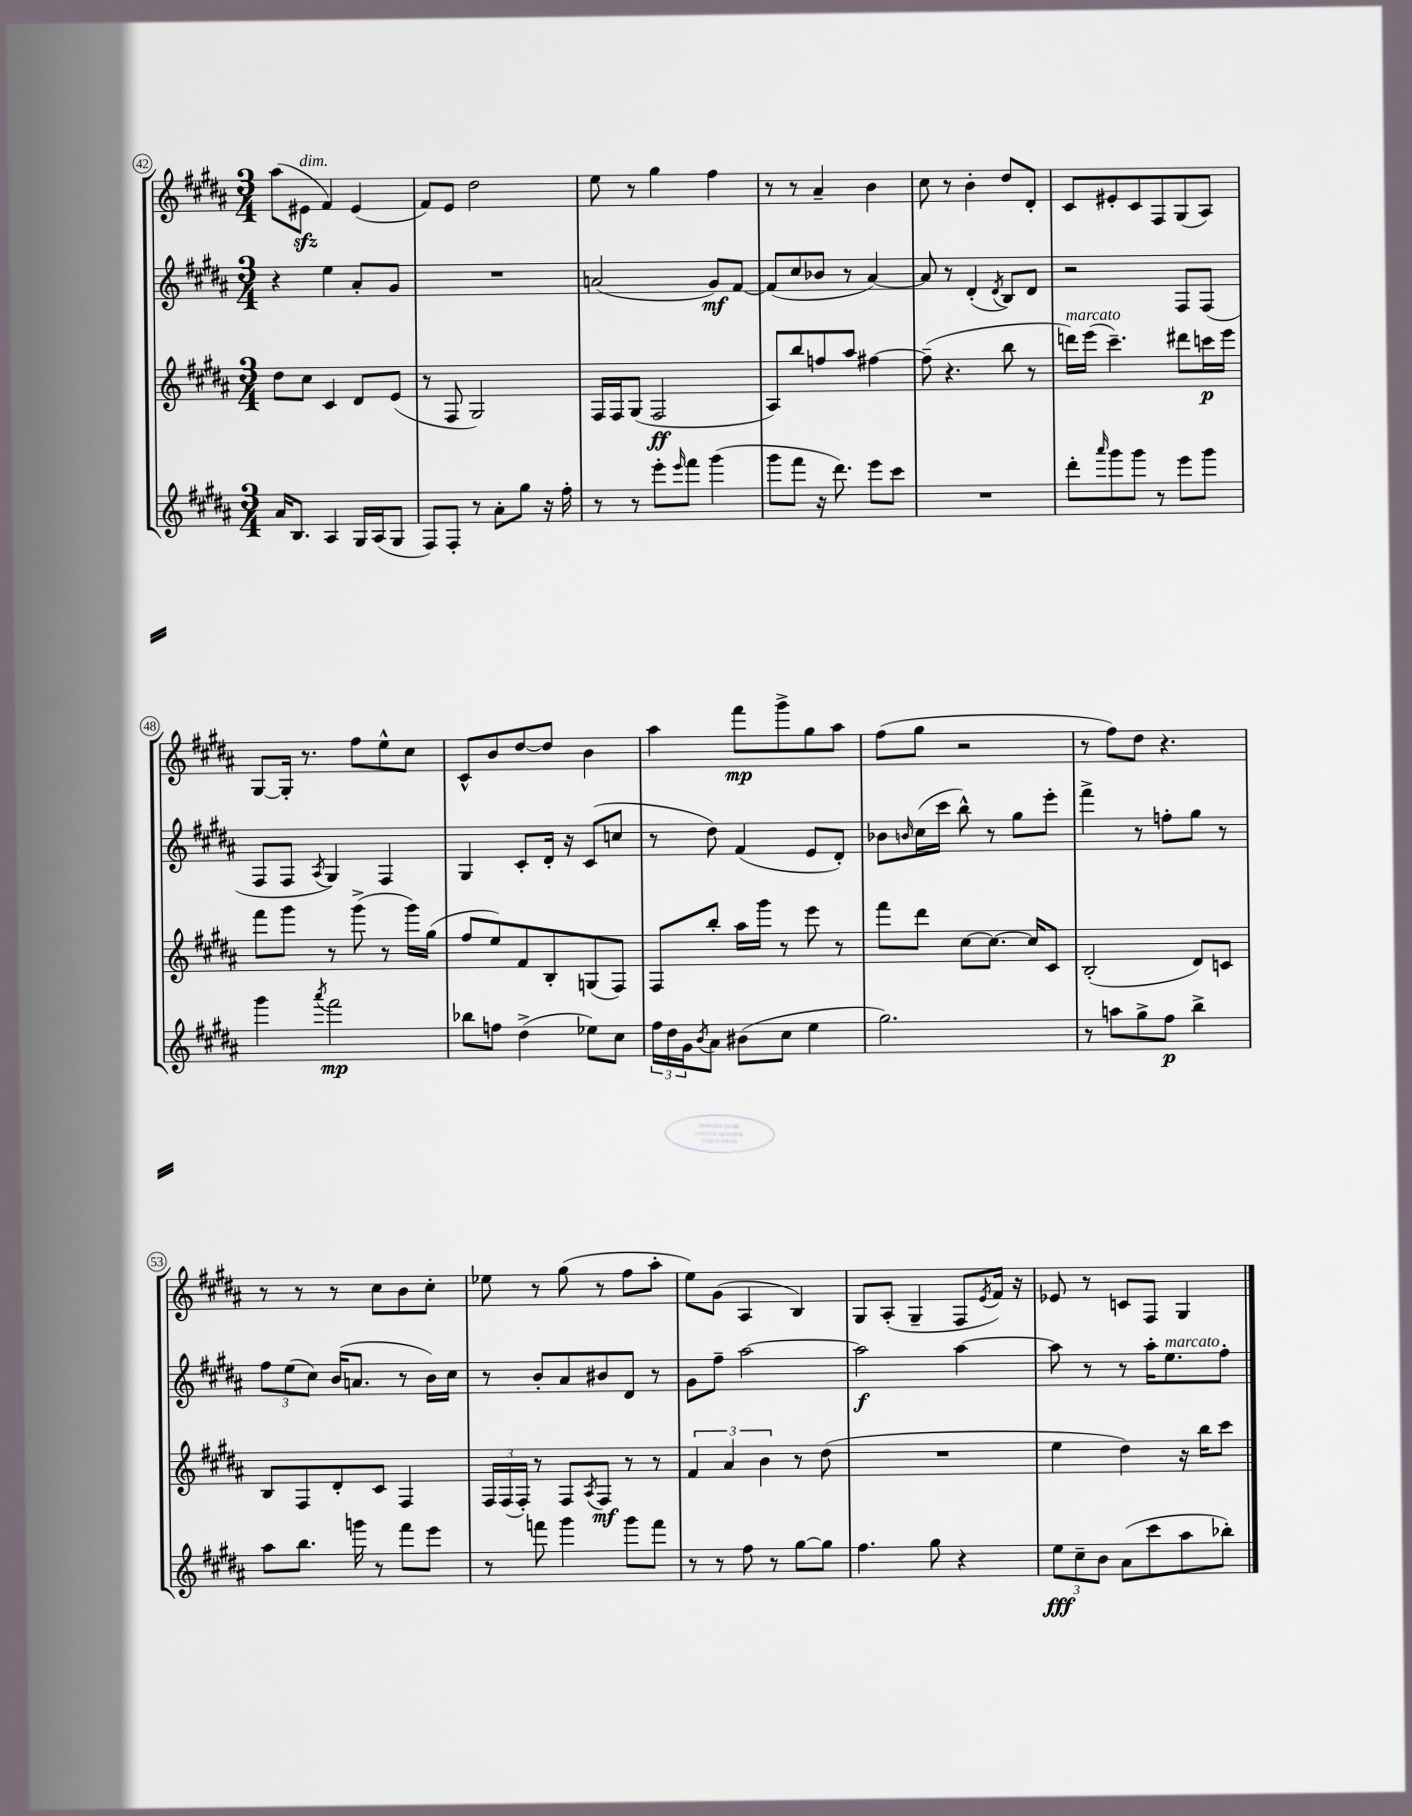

**kern	**dynam	**kern	**dynam	**kern	**dynam	**kern	**dynam
*part4	*part4	*part3	*part3	*part2	*part2	*part1	*part1
*staff4	*staff4	*staff3	*staff3	*staff2	*staff2	*staff1	*staff1
*clefG2	*	*clefG2	*	*clefG2	*	*clefG2	*
*k[f#c#g#d#a#]	*	*k[f#c#g#d#a#]	*	*k[f#c#g#d#a#]	*	*k[f#c#g#d#a#]	*
*M3/4	*	*M3/4	*	*M3/4	*	*M3/4	*
=42	=42	=42	=42	=42	=42	=42	=42
16a#/KL	.	8dd#\L	.	4r	.	(8aa#\L	.
8.B/J	.	.	.	.	.	.	.
!	!	!	!	!	!	!LO:TX:a:i:t=dim.	!
.	.	8cc#\J	.	.	.	8e#Xzz\J	.
4A#/	.	4c#/	.	4ee\	.	4f#/)	.
16G#/LL	.	8d#/L	.	8a#'/L	.	(4e#/	.
(16A#/J	.	.	.	.	.	.	.
8G#/J	.	(8e/J	.	8g#/J	.	.	.
=43	=43	=43	=43	=43	=43	=43	=43
8F#/L)	.	8r	.	2.r	.	8f#/L)	.
8F#'/J	.	8F#/	.	.	.	8e/J	.
8r	.	2G#/)	.	.	.	2dd#\	.
8a#'\L	.	.	.	.	.	.	.
8gg#\J	.	.	.	.	.	.	.
16r	.	.	.	.	.	.	.
16ff#'\	.	.	.	.	.	.	.
=44	=44	=44	=44	=44	=44	=44	=44
8r	.	16F#/LL	.	(2an/	.	8ee\	.
.	.	16F#/J	.	.	.	.	.
8r	.	(8G#/J	.	.	.	8r	.
8eee'\L	.	2F#/	ff	.	.	4gg#\	.
16qqeee/	.	.	.	.	.	.	.
8fff#\J	.	.	.	.	.	.	.
(4ggg#\	.	.	.	8g#/L)	mf	4ff#\	.
.	.	.	.	[8f#/J	.	.	.
=45	=45	=45	=45	=45	=45	=45	=45
8ggg#\L	.	8A#/L)	.	(8f#/L]	.	8r	.
8fff#\J	.	8bb/	.	8cc#/	.	8r	.
16r	.	8ffn/	.	8b-X/J	.	4a#~/	.
8.ddd#\)	.	.	.	.	.	.	.
.	.	8aa#/J	.	8r	.	.	.
8eee\L	.	[4ff#X\	.	[4a#/)	.	4b\	.
8ccc#\J	.	.	.	.	.	.	.
=46	=46	=46	=46	=46	=46	=46	=46
2.r	.	(8ff#~\]	.	8a#/]	.	8cc#\	.
.	.	4.r	.	8r	.	8r	.
.	.	.	.	(4d#'/	.	4b'\	.
.	.	.	.	8qd#/	.	.	.
.	.	8bb\	.	8B/L)	.	8dd#/L	.
.	.	8r	.	8d#/J	.	8d#'/J	.
=47	=47	=47	=47	=47	=47	=47	=47
!	!	!LO:TX:a:i:t=marcato	!	!	!	!	!
8ddd#'\L	.	16dddn\LL)	.	2r	.	8c#/L	.
.	.	(16eee\JJ	.	.	.	.	.
16qqaaa#/	.	.	.	.	.	.	.
8ggg#\	.	4.ccc#~\)	.	.	.	8e#X'/	.
8ggg#\J	.	.	.	.	.	8c#/	.
8r	.	.	.	.	.	8F#/	.
8eee\L	.	8ddd#X\L	.	8F#/L	.	(8G#/	.
8ggg#\J	.	16cccn\L	p	(8F#/J	.	8A#/J)	.
.	.	16eee\JJ	.	.	.	.	.
!!LO:LB:g=z
=48	=48	=48	=48	=48	=48	=48	=48
4ggg#\	.	8fff#\L	.	8F#/L	.	[8G#/L	.
.	.	8ggg#\J	.	8F#/J	.	16G#'/Jk]	.
.	.	.	.	.	.	8.r	.
8qaaa#/	.	.	.	8qA#/	.	.	.
2fff#\	mp	8r	.	4G#/)	.	.	.
.	.	(8ggg#^\	.	.	.	8ff#\L	.
.	.	8r	.	4F#/	.	8ee^^\	.
.	.	16ggg#\LL)	.	.	.	8cc#\J	.
.	.	(16gg#\JJ	.	.	.	.	.
=49	=49	=49	=49	=49	=49	=49	=49
8bb-X\L	.	8ff#/L	.	4G#/	.	8c#^^/L	.
8ffn\J	.	8ee/)	.	.	.	8b/	.
(4dd#^\	.	8f#/	.	8c#'/L	.	[8dd#/	.
.	.	8B'/	.	16d#'/Jk	.	8dd#/J]	.
.	.	.	.	16r	.	.	.
8ee-X\L)	.	(8Gn/	.	(8c#/L	.	4b\	.
8cc#\J	.	8F#/J)	.	8ccn/J	.	.	.
=50	=50	=50	=50	=50	=50	=50	=50
24ff#\LL	.	8F#/L	.	8r	.	4aa#\	.
24dd#\	.	.	.	.	.	.	.
24g#\J	.	.	.	.	.	.	.
8qb/	.	.	.	.	.	.	.
8a#\J	.	8bb'/J	.	8dd#\)	.	.	.
(8b#X\L	.	16aa#\LL	.	(4f#/	.	8fff#\L	mp
.	.	16ggg#\JJ	.	.	.	.	.
8cc#\J	.	8r	.	.	.	8ggg#^\	.
4ee\	.	8eee\	.	8e/L	.	8gg#\	.
.	.	8r	.	8d#'/J)	.	8aa#\J	.
=51	=51	=51	=51	=51	=51	=51	=51
2.gg#\)	.	8fff#\L	.	8b-X\L	.	(8ff#\L	.
.	.	.	.	16qqbn/	.	.	.
.	.	8ddd#\J	.	(16cc#\L	.	8gg#\J	.
.	.	.	.	16ccc#\JJ	.	.	.
.	.	[8cc#\L	.	8bb^^\)	.	2r	.
.	.	8.cc#\J_	.	8r	.	.	.
.	.	.	.	8gg#\L	.	.	.
.	.	16cc#/KL]	.	.	.	.	.
.	.	8c#/J	.	8eee'\J	.	.	.
=52	=52	=52	=52	=52	=52	=52	=52
8r	.	(2B'/	.	4fff#^\	.	8r	.
8aan\L	.	.	.	.	.	8ff#\L)	.
8gg#^\	.	.	.	8r	.	8dd#\J	.
8ff#\J	p	.	.	8ffn'\L	.	4.r	.
4bb^\	.	8d#/L)	.	8gg#\J	.	.	.
.	.	8cn/J	.	8r	.	.	.
!!LO:LB:g=z
=53	=53	=53	=53	=53	=53	=53	=53
8aa#\L	.	8B/L	.	12ff#\L	.	8r	.
.	.	.	.	(12ee\	.	.	.
8.bb\J	.	8F#/	.	.	.	8r	.
.	.	.	.	12cc#\J)	.	.	.
.	.	8d#'/	.	(16b/KL	.	8r	.
16gggn\	.	.	.	8.an/J	.	.	.
8r	.	8c#/J	.	.	.	8cc#\L	.
8fff#\L	.	4F#/	.	8r	.	8b\	.
8eee\J	.	.	.	16b\LL)	.	8cc#'\J	.
.	.	.	.	16cc#\JJ	.	.	.
=54	=54	=54	=54	=54	=54	=54	=54
8r	.	24F#/LL	.	8r	.	8ee-X\	.
.	.	(24F#/	.	.	.	.	.
.	.	24F#'/JJ)	.	.	.	.	.
8fffn\	.	8r	.	8b'/L	.	8r	.
4ggg#\	.	8F#/L	.	8a#/	.	(8gg#\	.
.	.	8qA#/	.	.	.	.	.
.	.	8F#/J	mf	8b#X/	.	8r	.
8ggg#\L	.	8r	.	8d#/J	.	8ff#\L	.
8fff\J	.	8r	.	8r	.	8aa#'\J	.
=55	=55	=55	=55	=55	=55	=55	=55
8r	.	6f#/	.	8g#\L	.	8ee\L)	.
8r	.	.	.	8ff#~\J	.	(8g#\J	.
.	.	6a#/	.	.	.	.	.
8ff#\	.	.	.	[2aa#\	.	4A#/	.
.	.	6b\	.	.	.	.	.
8r	.	.	.	.	.	.	.
[8gg#\L	.	8r	.	.	.	4B/)	.
8gg#\J]	.	(8dd#\	.	.	.	.	.
=56	=56	=56	=56	=56	=56	=56	=56
4.ff#\	.	2.r	.	2aa#\]	f	8G#/L	.
.	.	.	.	.	.	(8A#'/J	.
.	.	.	.	.	.	4G#~/	.
8gg#\	.	.	.	.	.	.	.
4r	.	.	.	[4aa#\	.	8F#/L	.
.	.	.	.	.	.	8qe/	.
.	.	.	.	.	.	16f#/Jk)	.
.	.	.	.	.	.	16r	.
=57	=57	=57	=57	=57	=57	=57	=57
12ee\L	fff	4ee\	.	8aa#\]	.	8e-X/	.
12cc#~\	.	.	.	.	.	.	.
.	.	.	.	8r	.	8r	.
12b\J	.	.	.	.	.	.	.
(8a#\L	.	4dd#\)	.	8r	.	8cn/L	.
8ccc#\	.	.	.	16aa#'\KL	.	8F#/J	.
!	!	!	!	!LO:TX:a:i:t=marcato	!	!	!
.	.	.	.	8.ee\	.	.	.
8aa#\	.	16r	.	.	.	4G#/	.
.	.	16bb\KL	.	.	.	.	.
8bb-X'\J)	.	8ccc#\J	.	8ff#'\J	.	.	.
==	==	==	==	==	==	==	==
*-	*-	*-	*-	*-	*-	*-	*-
